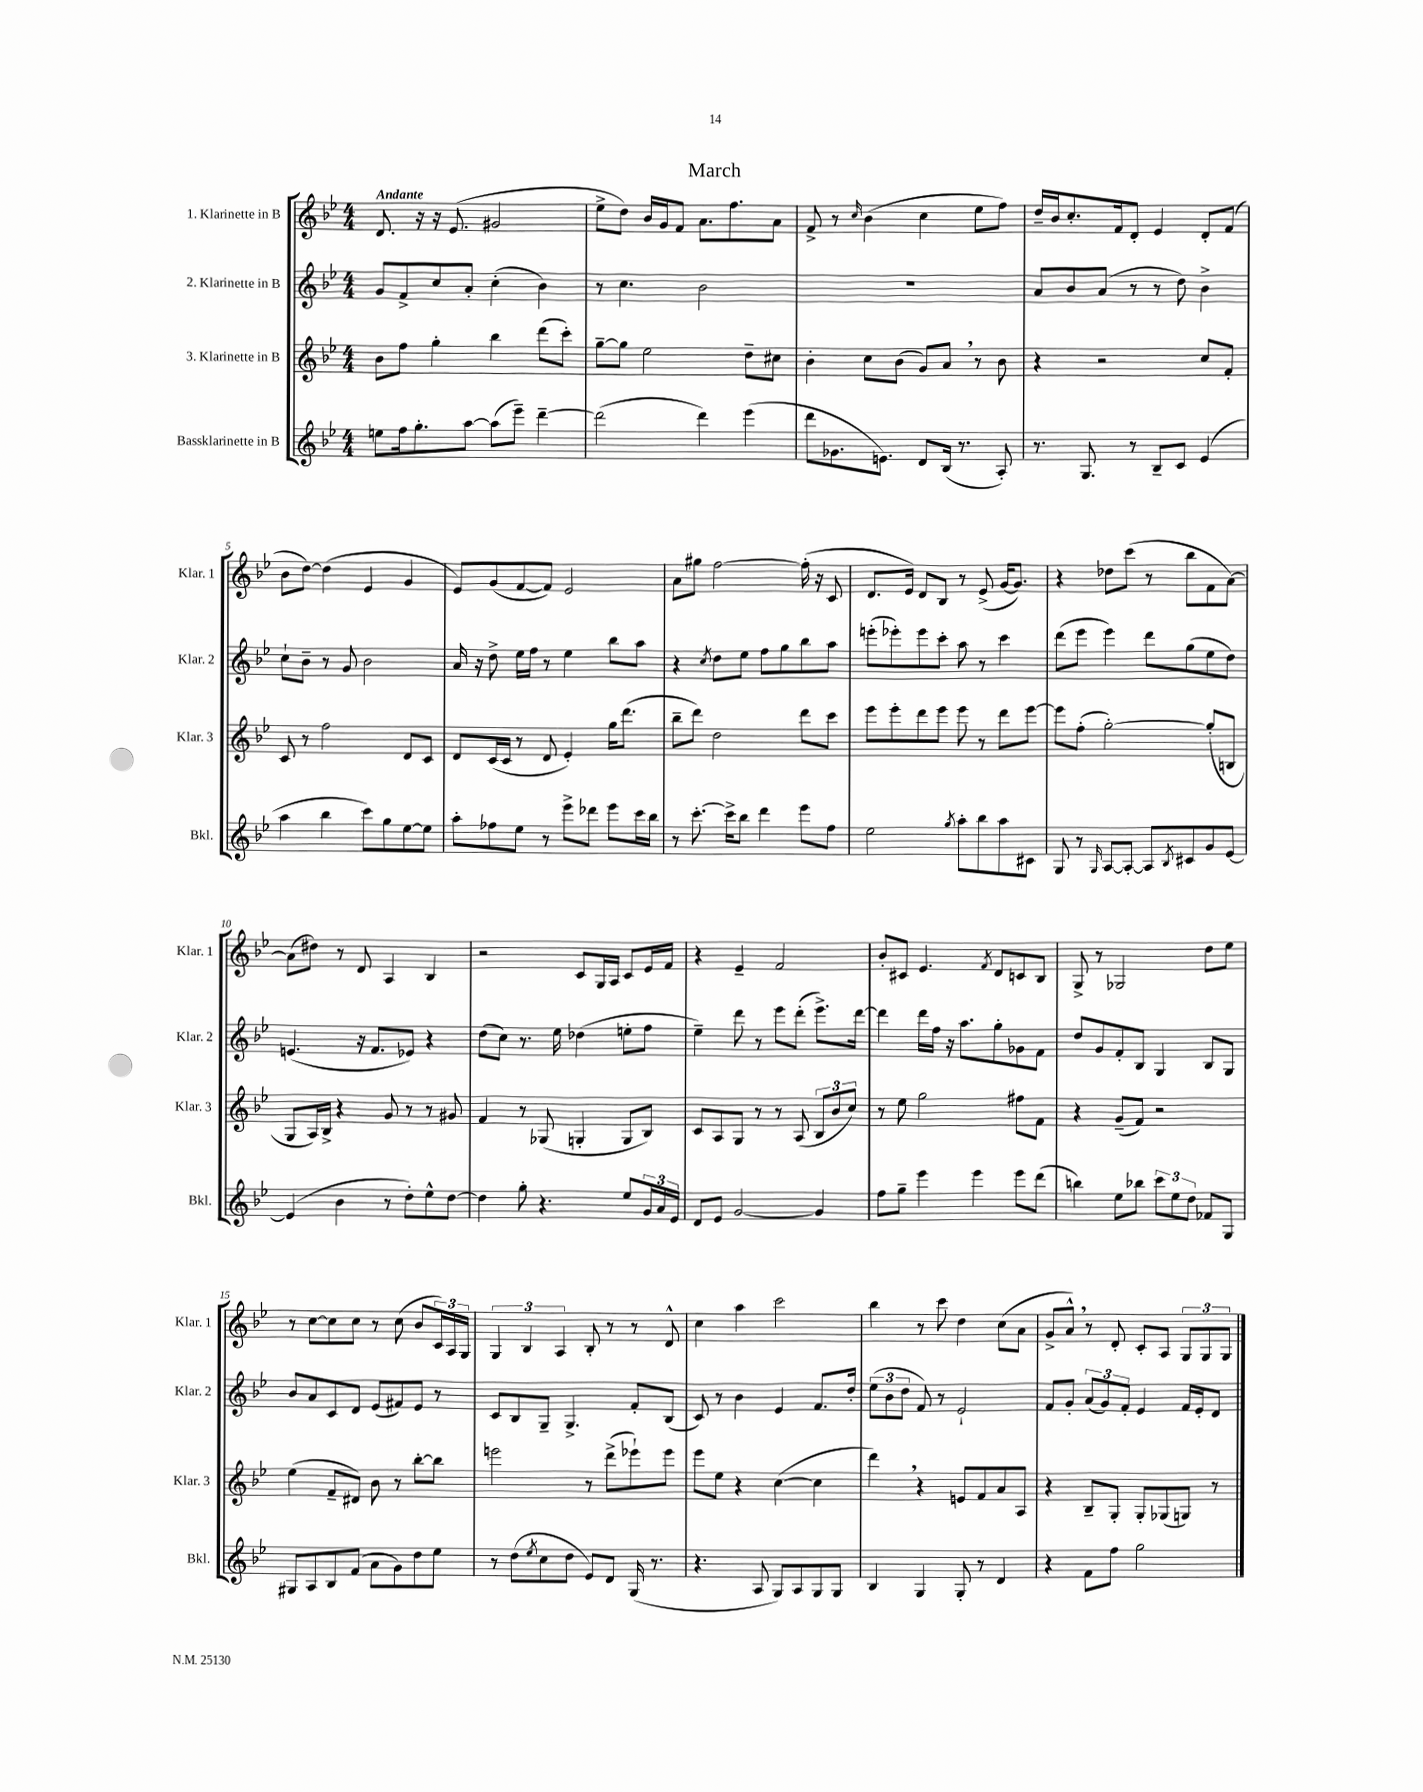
\header { title = "March" }
<<
\new StaffGroup <<
\new Staff = "s0" \with { instrumentName = "1. Klarinette in B" shortInstrumentName = "Klar. 1" } {
    \clef treble \key bes \major \numericTimeSignature \time 4/4 \tempo "Andante"
    d'8. r16 r16 ees'8.( gis'2 |
    ees''8-> d''8) bes'16 g'16 f'8 a'8. f''8. a'8 |
    f'8-> r8 \grace { c''16 } bes'4( c''4 ees''8 f''8) |
    d''16-- bes'16 c''8.-. f'16 d'8-. ees'4 d'8-. f'8( |
    bes'8 d''8~) d''4( ees'4 g'4 |
    ees'8) g'8( f'8~ f'8) ees'2 |
    a'8 gis''8 f''2~ f''16-.( r16 c'8 |
    d'8. ees'16) d'8 bes8 r8 ees'8->( g'16~ g'8.) |
    r4 des''8 c'''8( r8 bes''8 f'8 a'8~) |
    a'8( dis''8) r8 d'8 a4 bes4 |
    r2 c'8 g16 a16 c'8 ees'16 f'16 |
    r4 ees'4-- f'2 |
    bes'8-. cis'8 ees'4. \acciaccatura { f'8 } d'8 c'8 bes8 |
    g8-> r8 ges2 d''8 ees''8 |
    r8 c''8~ c''8 c''8 r8 c''8( bes'8 \tuplet 3/2 { c'16) a16 g16 } |
    \tuplet 3/2 { g4 bes4 a4 } bes8-. r8 r8 d'8-^ |
    c''4 a''4 c'''2 |
    bes''4 r8 c'''8 d''4 c''8( a'8 |
    g'8-> a'8-^) \breathe r8 d'8-. c'8-. a8 \tuplet 3/2 { g8 g8 g8 } \bar "|." |
}
\new Staff = "s1" \with { instrumentName = "2. Klarinette in B" shortInstrumentName = "Klar. 2" } {
    \clef treble \key bes \major \numericTimeSignature \time 4/4
    g'8 f'8-> c''8 a'8-. c''4-.( bes'4) |
    r8 c''4. bes'2 |
    R1 |
    a'8 bes'8 a'8( r8 r8 d''8) bes'4-> |
    c''8-! bes'8-- r8 g'8 bes'2 |
    a'16 r16 d''8-> ees''16 f''16 r8 ees''4 bes''8 a''8 |
    r4 \acciaccatura { c''8 } d''8 ees''8 f''8 g''8 bes''8 a''8 |
    e'''8-.( ees'''8-.) ees'''8 c'''8-. a''8 r8 c'''4 |
    d'''8( ees'''8 ees'''4) d'''8 g''8( ees''8 d''8) |
    e'4.( r16 f'8. ees'8) r4 |
    d''8( c''8) r8. ees''16 des''4( e''8-. f''8 |
    ees''4--) d'''8 r8 ees'''8 d'''8-.( ees'''8.->) d'''16~ |
    d'''4 d'''16 f''16 r16 a''8. g''8-. ges'8 f'8 |
    d''8 g'8 f'8-. bes8 g4 bes8 g8 |
    bes'8 a'8 c'8 d'8 ees'8( fis'8) ees'8 r8 |
    c'8 bes8 g8-- g4.-> f'8-. bes8( |
    c'8) r8 bes'4 ees'4 f'8. d''16-. |
    \tuplet 3/2 { ees''8( bes'8 d''8 } f'8) r8 ees'2-! |
    f'8 g'8-. \tuplet 3/2 { a'8( g'8) f'8-. } ees'4 f'16 ees'16-. d'8 \bar "|." |
}
\new Staff = "s2" \with { instrumentName = "3. Klarinette in B" shortInstrumentName = "Klar. 3" } {
    \clef treble \key bes \major \numericTimeSignature \time 4/4
    bes'8 f''8 g''4-. bes''4 d'''8( c'''8-.) |
    g''8~-- g''8 ees''2 d''8-- cis''8 |
    bes'4-. c''8 bes'8( g'8) a'8 \breathe r8 bes'8 |
    r4 r2 c''8 f'8-. |
    c'8 r8 f''2 d'8 c'8 |
    d'8 c'16( c'16 r8 d'8 ees'4-.) g''16 d'''8.( |
    bes''8-- d'''8) d''2 d'''8 c'''8 |
    ees'''8 ees'''8-. d'''8 ees'''8 ees'''8 r8 d'''8 ees'''8~ |
    ees'''8 f''8-.( g''2~-.) g''8-.( b8 |
    g8 a16) bes16-> r4 g'8 r8 r8 gis'8 |
    f'4 r8 ges8( g4-. g8 bes8) |
    c'8 a8 g8 r8 r8 a8( \tuplet 3/2 { bes8 bes'8 c''8) } |
    r8 ees''8 g''2 fis''8 f'8 |
    r4 g'8--( f'8) r2 |
    ees''4( f'8-- dis'8) bes'8 r8 bes''8~-. bes''8 |
    e'''2 r8 d'''8->( ees'''8-!) ees'''8 |
    ees'''8 ees''8 r4 c''4~( c''4 |
    d'''4) \breathe r4 e'8 f'8 a'8 a8 |
    r4 bes8-- g8-. g8-. ges8( g8) r8 \bar "|." |
}
\new Staff = "s3" \with { instrumentName = "Bassklarinette in B" shortInstrumentName = "Bkl." } {
    \clef treble \key bes \major \numericTimeSignature \time 4/4
    e''8 f''16 g''8.-. a''8~ a''8( ees'''8--) d'''4~-- |
    d'''2( d'''4) ees'''4( |
    d'''8 ges'8. e'8.) d'8 bes16( r8. a8-.) |
    r8. g8. r8 bes8-- c'8 ees'4( |
    a''4 bes''4 c'''8) g''8 ees''8~ ees''8 |
    a''8-. fes''8 ees''8 r8 ees'''8-> des'''8 ees'''8 c'''16 bes''16 |
    r8 c'''8.~-. c'''16-> bes''8 d'''4 ees'''8 f''8 |
    ees''2 \acciaccatura { g''8 } a''8-. bes''8 a''8 cis'8 |
    g8 r8 \grace { g16 } a8~ a8~-. a8 \acciaccatura { bes8 } cis'8 g'8 ees'8~ |
    ees'4( bes'4 r8 d''8-.) ees''8-^ d''8~ |
    d''4 g''8-. r4. ees''8 \tuplet 3/2 { g'16 a'16 ees'16 } |
    d'8 ees'8 g'2~ g'4 |
    f''8 g''8-- ees'''4 ees'''4 ees'''8 d'''8( |
    b''4) ees''8 bes''8 \tuplet 3/2 { c'''8 ees''8 d''8 } fes'8 g8 |
    gis8 a8 bes8 f'8( a'8 g'8) d''8 ees''8 |
    r8 d''8( \acciaccatura { ees''8 } c''8 d''8 ees'8) d'8 g16( r8. |
    r4. a8 g8) a8 g8 g8 |
    bes4 g4 g8-. r8 d'4 |
    r4 f'8 f''8 g''2 \bar "|." |
}
>>
>>
